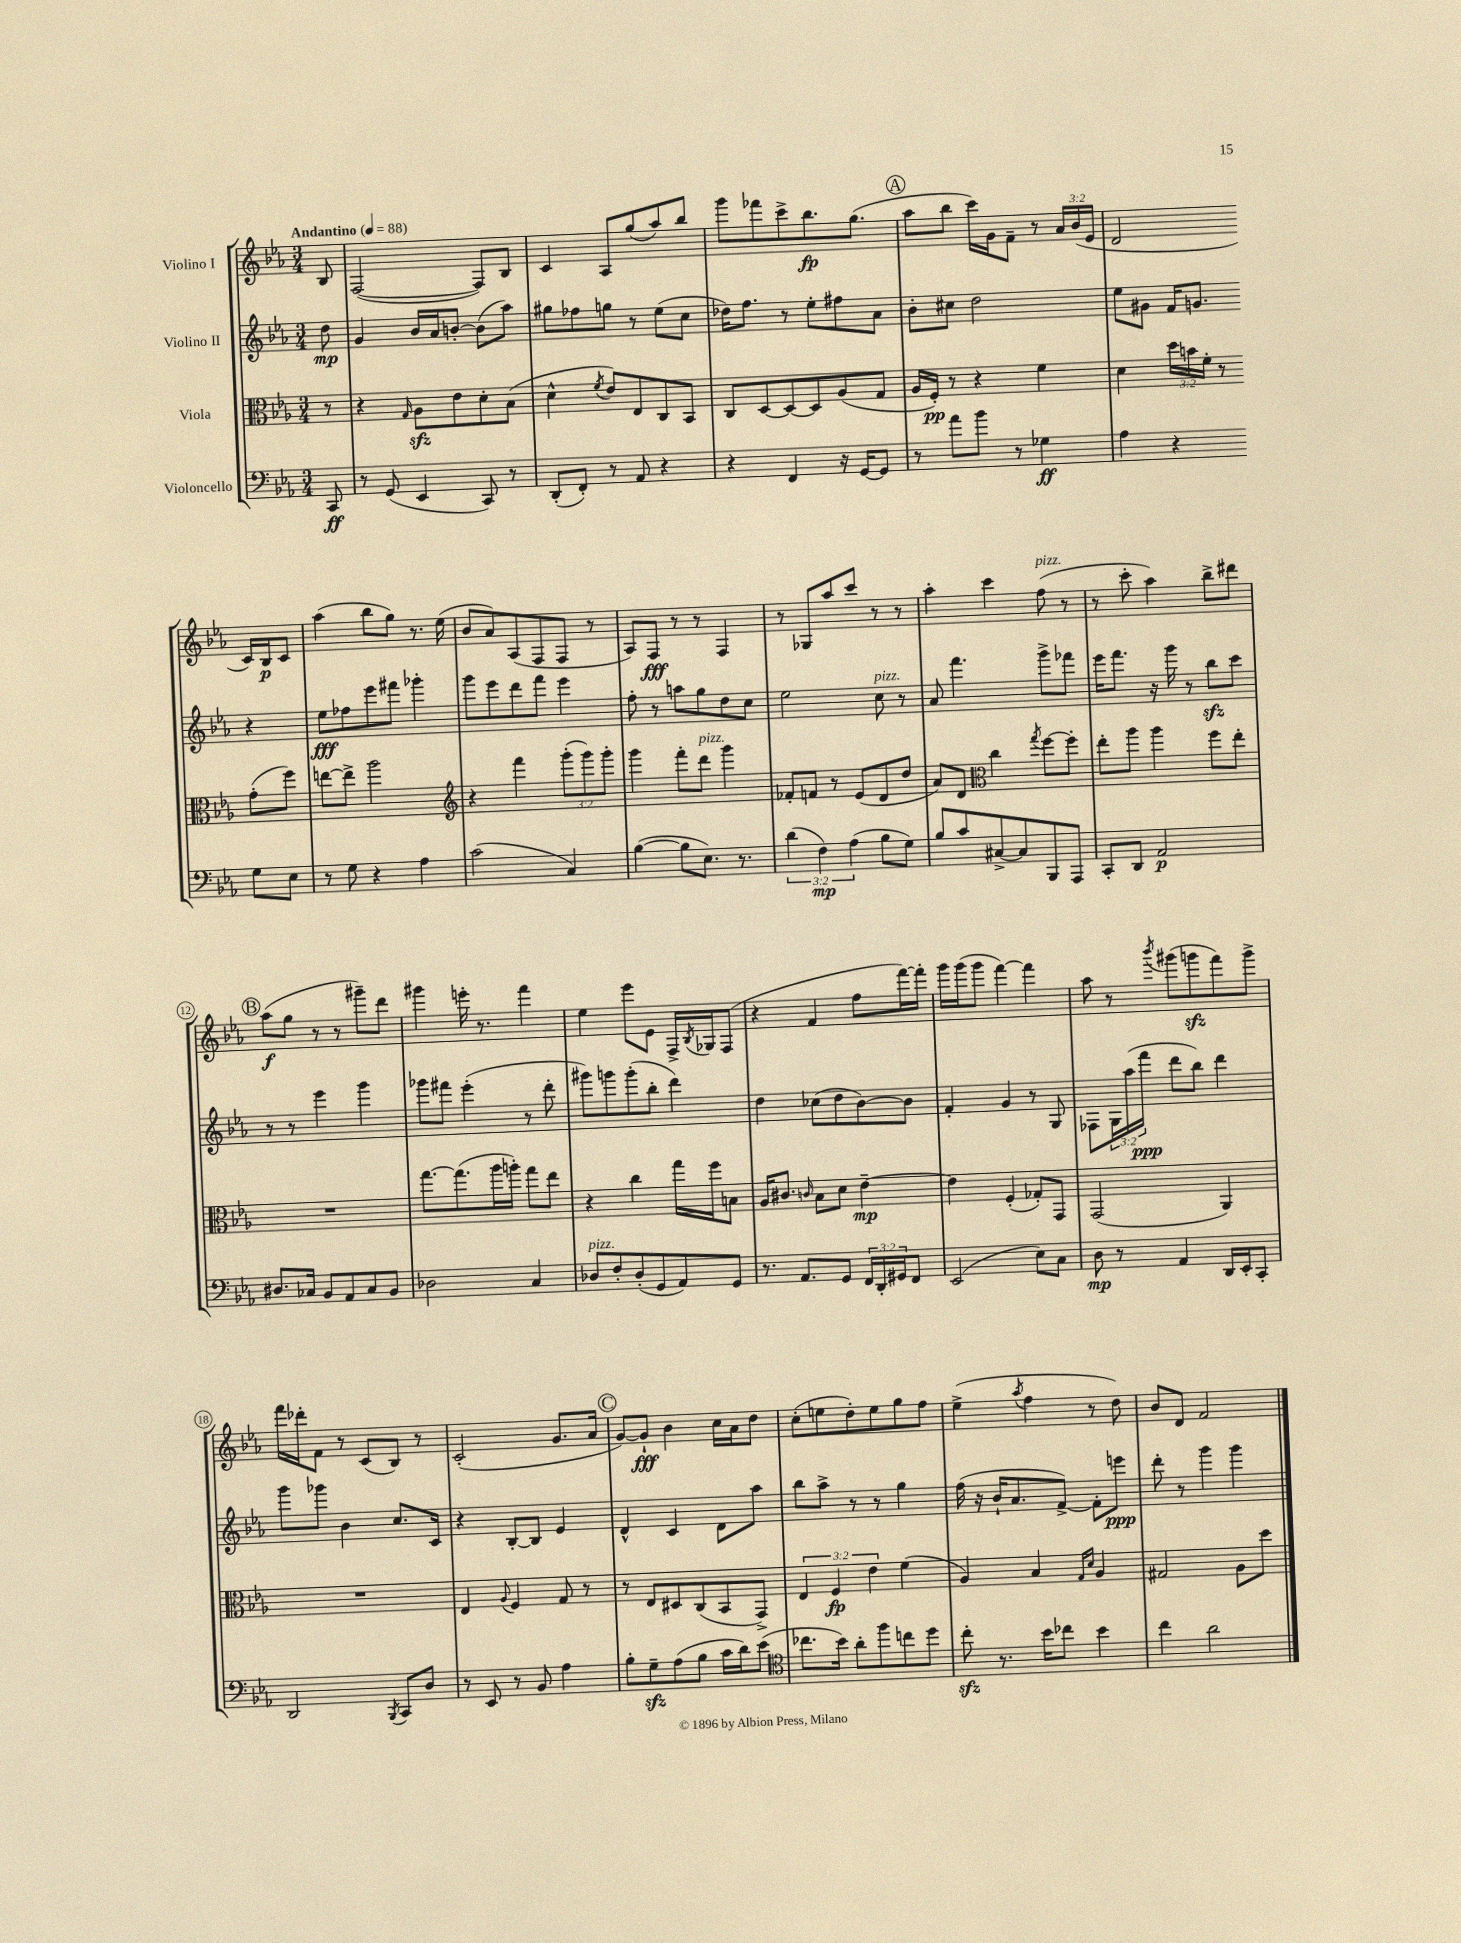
<<
\new StaffGroup <<
\new Staff = "s0" \with { instrumentName = "Violino I" } {
    \clef treble \key ees \major \numericTimeSignature \time 3/4 \override Staff.TupletNumber.text = #tuplet-number::calc-fraction-text \partial 8 \tempo "Andantino" 4 = 88
    bes8 |
    f2~( f8) bes8 |
    c'4 aes8 g''8( aes''8) bes''8 |
    g'''8 fes'''8 c'''8-> bes''8.\fp g''8.( |
    \mark \markup { \circle "A" } aes''8 bes''8 c'''16) g'16 f'8-- r8 \tuplet 3/2 { aes'16 bes'16( ees'16 } |
    d'2 c'16) bes16\p c'8 |
    aes''4( bes''8 g''8) r8. ees''16( |
    bes'8 aes'8) aes8( f8 f8 r8 |
    aes8) f8\fff r8 r8 f4 |
    r8 ges8 aes''8 c'''8 r8 r8 |
    aes''4-. c'''4 f''8^\markup { \italic "pizz." }( r8 |
    r8 c'''8-. aes''4) bes''8-> dis'''8 |
    \mark \markup { \circle "B" } aes''8\f( g''8 r8 r8 gis'''8--) d'''8 |
    gis'''4 e'''16-. r8. f'''4 |
    ees''4 ees'''8 ees'8 f16-> \acciaccatura { bes8 } ges16 f8( |
    r4 f'4 f''8 f'''16~) f'''16-. |
    g'''16 g'''16( g'''8 f'''4~) f'''4 |
    aes''8 r8 \acciaccatura { bes'''8 } gis'''8( g'''8\sfz f'''8) g'''8-> |
    f'''16 des'''16-. f'8 r8 c'8( bes8) r8 |
    c'2-.( g'8. aes'16 |
    \mark \markup { \circle "C" } g'8~) g'8-!\fff bes'4 c''16 aes'16 d''8 |
    c''8-.( e''8 d''8-.) e''8 g''8 f''8 |
    ees''4->( \acciaccatura { aes''8 } f''4 r8 d''8) |
    bes'8 d'8 f'2 \bar "|." |
}
\new Staff = "s1" \with { instrumentName = "Violino II" } {
    \clef treble \key ees \major \numericTimeSignature \time 3/4 \override Staff.TupletNumber.text = #tuplet-number::calc-fraction-text \partial 8
    d''8\mp |
    g'4 bes'16 aes'16 b'8~-. b'8( aes''8) |
    gis''8 fes''8 g''8 r8 ees''8( c''8 |
    des''16) f''8. r8 ees''8-. fis''8 aes'8 |
    \mark \markup { \circle "A" } bes'8-. cis''8 d''2 |
    ees''8 gis'8 f'16 g'8. r4 |
    ees''8\fff fes''8 ees'''8 fis'''8 ges'''4-. |
    g'''8 ees'''8 d'''8 f'''8 ees'''4 |
    f''8-. r8 a''8 g''8 d''8 c''8 |
    ees''2 c''8^\markup { \italic "pizz." } r8 |
    aes'8 f'''4. g'''8-> fes'''8 |
    ees'''16 f'''8. r16 g'''16 r8 bes''8\sfz c'''8 |
    \mark \markup { \circle "B" } r8 r8 ees'''4 g'''4 |
    ges'''8 fis'''8 ees'''4-.( r8 d'''8-. |
    gis'''8) g'''8 g'''8-.( bes''8-. d'''4) |
    d''4 ces''8( d''8 bes'8~) bes'8 |
    f'4-. g'4 r8 g8 |
    fes8 \tuplet 3/2 { g16 aes''16( f'''16\ppp } d'''8 bes''8) d'''4 |
    g'''8 ges'''8 bes'4 c''8. c'16 |
    r4 bes8~-. bes8 ees'4 |
    \mark \markup { \circle "C" } d'4-^ c'4 d'8 aes''8 |
    bes''8 aes''8-> r8 r8 g''4 |
    f''16( r16 bes'16-! aes'8. f'8~->) f'8-. e'''8\ppp |
    d'''8-. r8 g'''4 g'''4 \bar "|." |
}
\new Staff = "s2" \with { instrumentName = "Viola" } {
    \clef alto \key ees \major \numericTimeSignature \time 3/4 \override Staff.TupletNumber.text = #tuplet-number::calc-fraction-text \partial 8
    r8 |
    r4 \grace { g16 } aes8\sfz ees'8 d'8-. bes8( |
    d'4-^ \acciaccatura { f'8 } ees'8) ees8 c8 bes,8 |
    c8 d8~ d8~ d8 aes8( g8 |
    \mark \markup { \circle "A" } aes16 f16-.\pp) r8 r4 f'4 |
    d'4 \tuplet 3/2 { d''16 b'16 f'16-. } r8 g'8-.( f''8) |
    e''8~ e''8-> aes''2 |
    \clef treble r4 f'''4 \tuplet 3/2 { g'''8-.( g'''8) g'''8-. } |
    g'''4 f'''8-. d'''8^\markup { \italic "pizz." } g'''4 |
    fes'8-. f'8 r8 ees'8( d'8 d''8 |
    aes'8) d'8 \clef alto c''4 \acciaccatura { g''8 } f''8~ f''8-. |
    ees''8-. aes''8 aes''4 f''8 ees''8-. |
    \mark \markup { \circle "B" } R2. |
    g''8.~ g''8.( aes''16 a''16-.) g''8 ees''8 |
    r4 c''4 g''16 f''16 b8 |
    aes16 cis'8. \grace { c'16 } bes8 d'8 ees'4~--\mp |
    ees'4 f4-.( ges8-.) g,8 |
    g,2( aes,4) |
    R2. |
    ees4 \appoggiatura { aes8 } f4 g8 r8 |
    \mark \markup { \circle "C" } r8 ees8 dis8 c8( bes,8 g,8->) |
    \tuplet 3/2 { ees4 f4\fp ees'4 } f'4( |
    aes4) bes4 \grace { g16 d'16 } aes4 |
    gis2 aes8 d''8 \bar "|." |
}
\new Staff = "s3" \with { instrumentName = "Violoncello" } {
    \clef bass \key ees \major \numericTimeSignature \time 3/4 \override Staff.TupletNumber.text = #tuplet-number::calc-fraction-text \partial 8
    c,8\ff |
    r8 g,8( ees,4 c,8) r8 |
    d,8-.( f,8-.) r8 aes,8 r4 |
    r4 f,4 r16 g,16~ g,8 |
    \mark \markup { \circle "A" } r8 aes'8 bes'8 r8 ges4\ff |
    aes4 r4 g8 ees8 |
    r8 g8 r4 aes4 |
    c'2( c4) |
    bes4~( bes8 ees8.) r8. |
    \tuplet 3/2 { d'4( f4\mp) aes4( } bes8 g8) |
    bes8 c'8 cis8~-> cis8 bes,,8 aes,,8 |
    c,8-. d,8 aes,2\p |
    \mark \markup { \circle "B" } dis8. ces16 bes,8 aes,8 ces8 bes,8 |
    des2 c4 |
    des8^\markup { \italic "pizz." } f8-. des8-.( g,8 aes,8) g,8 |
    r8. aes,8. g,8 \tuplet 3/2 { f,16 d,16-. gis,16 } f,8 |
    ees,2( ees8) c8 |
    d8\mp r8 aes,4 d,16 ees,16-. c,8-. |
    d,2 \acciaccatura { bes,,8 } c,8 d8 |
    r8 ees,8 r8 bes,8 aes4 |
    \mark \markup { \circle "C" } bes8-. g8--\sfz aes8( bes8 c'16 d'16) ees'8( |
    \clef tenor ces''8. bes'16) aes'8-. f''8 c''8 d''8 |
    c''8-.\sfz r8. bes'16 ces''8 bes'4 |
    c''4 aes'2 \bar "|." |
}
>>
>>
\layout { \context { \Score \override BarNumber.stencil = #(make-stencil-circler 0.1 0.3 ly:text-interface::print) } }
